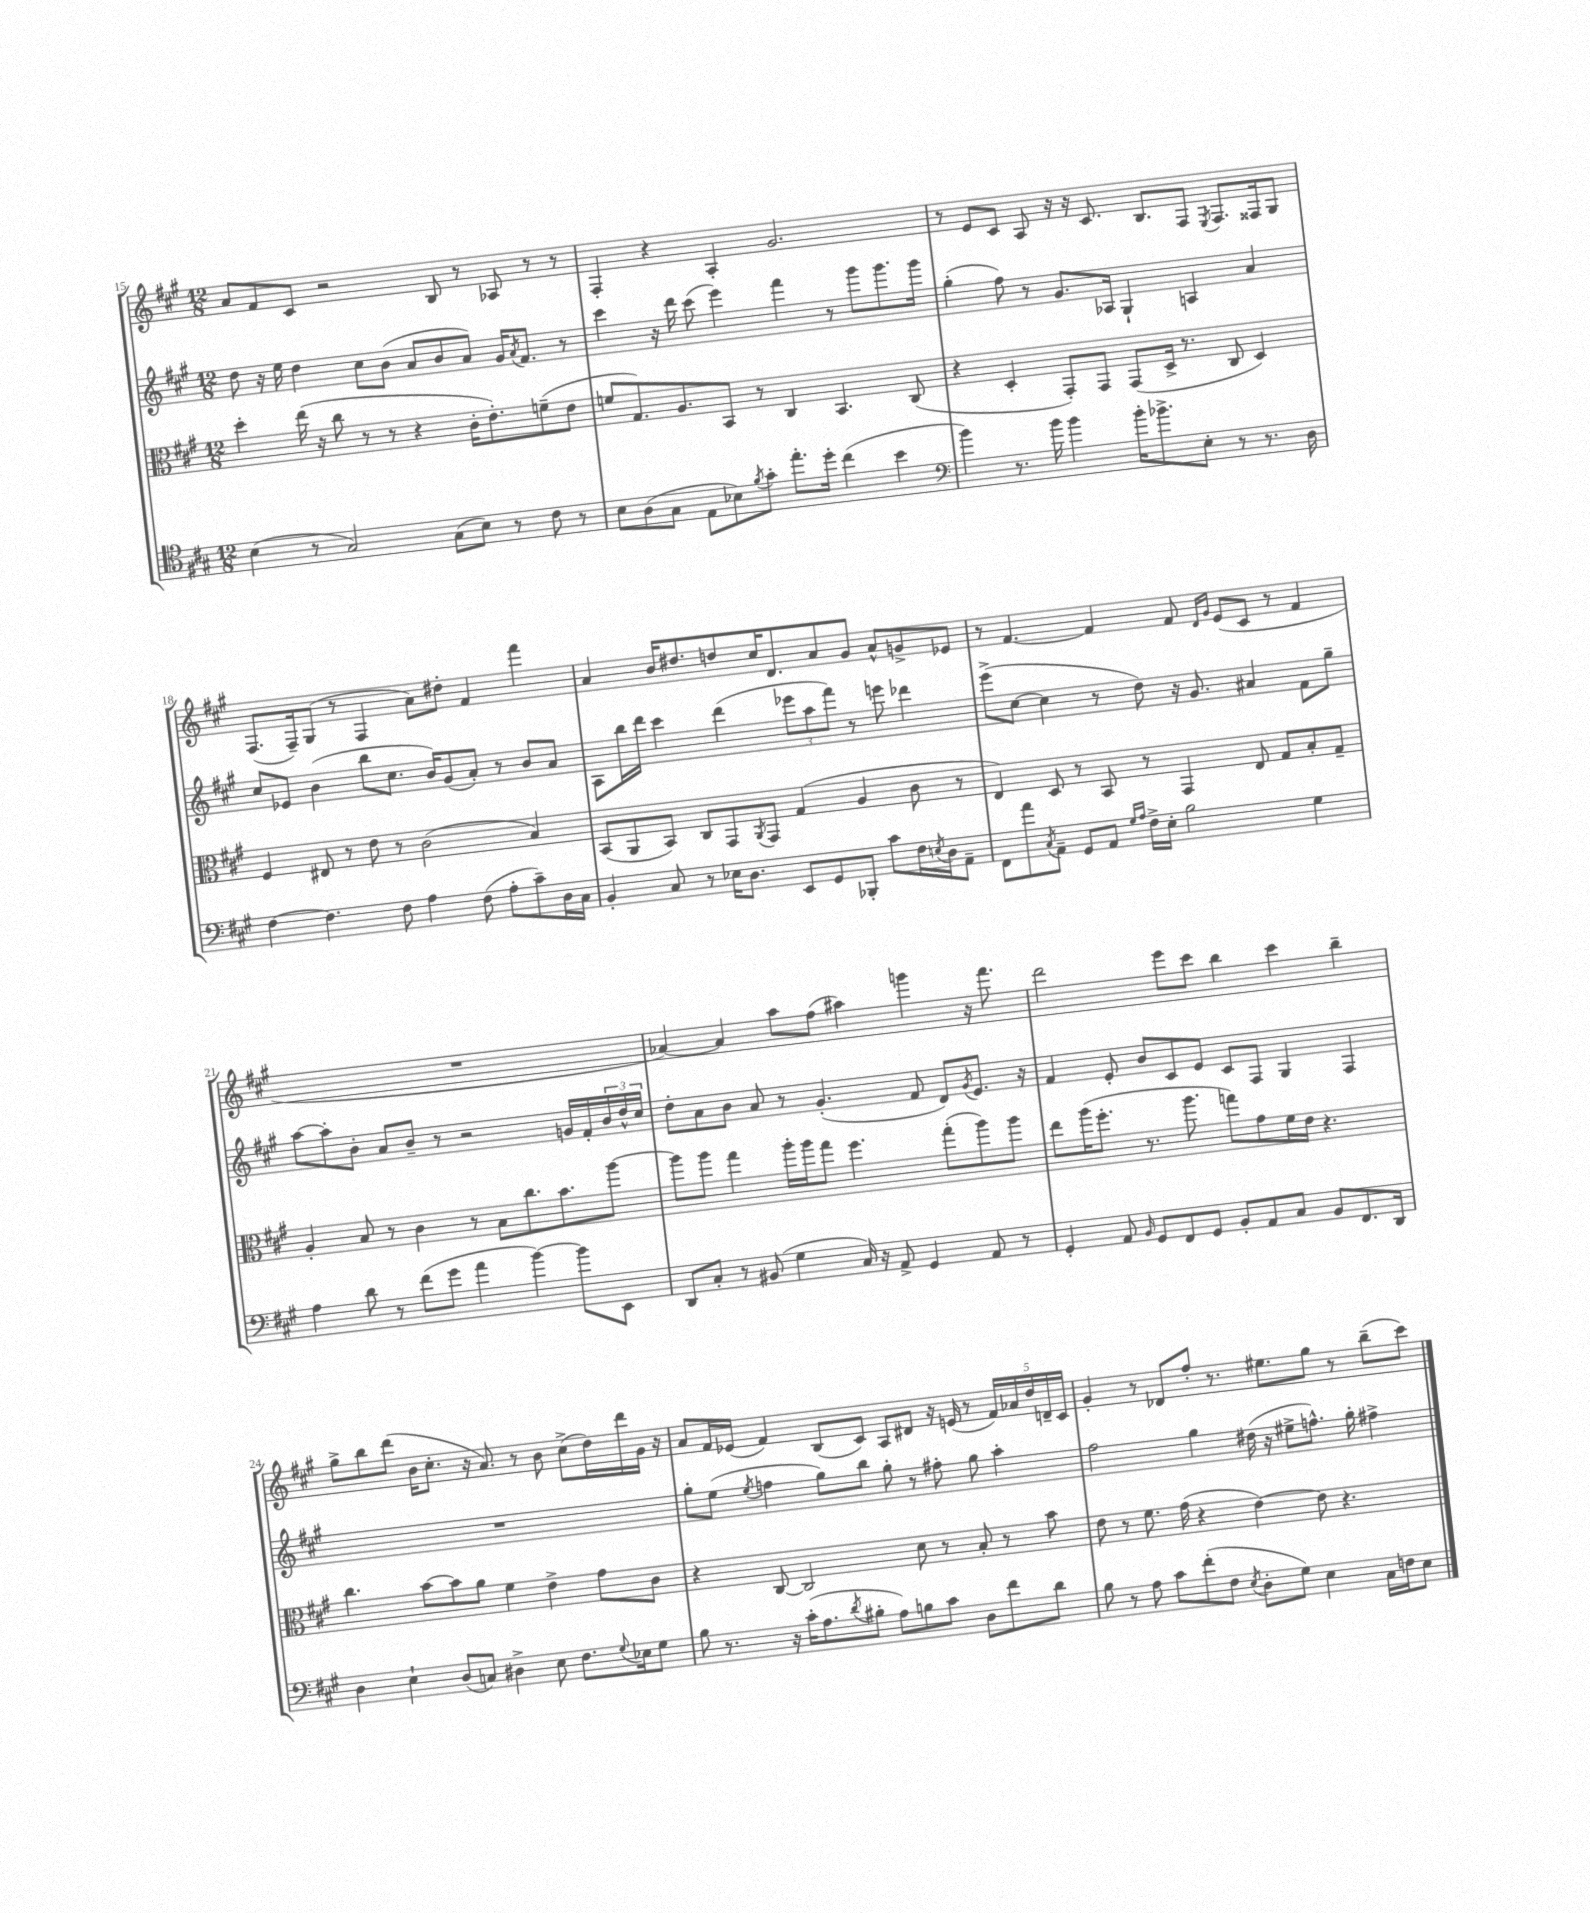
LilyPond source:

<<
\new StaffGroup <<
\new Staff = "s0" {
    \clef treble \key a \major \numericTimeSignature \time 12/8
    a'8 fis'8 cis'8 r2 b8 r8 aes8 r8 r8 |
    fis4-. r4 a4-. gis'2. |
    r8 e'8 cis'8 a8 r16 r16 cis'8. b8. fis8 \acciaccatura { e8 } fis8. fisis16 gis8 |
    fis8.( fis16--) gis8( r8 fis4 a'8) dis''8-. fis'4 fis'''4 |
    a'4 b'16 dis''8. d''8 cis''16 d'8. a'8 gis'8 a'8-^ g'8-> ees'8 |
    r8 fis'4.~ fis'4 fis'8 \grace { d'16 gis'16 } e'8( cis'8 r8 fis'4 |
    R1. |
    aes'4~) aes'4 a''8 fis''8( ais''4) g'''4 r16 fis'''8. |
    d'''2 e'''8 cis'''8 b''4 cis'''4 b''4-- |
    gis''8-> b''8 d'''8( b'16 cis''8.-. r16 a'8.) r8 b'8 cis''8->( d''16) d'''16 gis'16 r16 |
    a'8 fis'16 ees'16( fis'4) b8( cis'8) a8 dis'8 r16 e'16( r8 \tuplet 5/4 { fis'16) aes'16 d''16 d'16-- cis'16 } |
    gis'4-. r8 des'8 fis''8-. r8. eis''8. gis''8 r8 b''8--( cis'''8) \bar "|." |
}
\new Staff = "s1" {
    \clef treble \key a \major \numericTimeSignature \time 12/8
    d''8 r16 e''16 d''4 cis''8 b'8( a'8 b'8 a'8) gis'16 \acciaccatura { a'8 } fis'8. r8 |
    cis'''4 r16 d'''16 cis'''8( e'''4) fis'''4 r8 gis'''8 gis'''8. gis'''16 |
    gis''4-.( fis''8) r8 gis'8. aes16 gis4-! a4 a'4 |
    cis''8 ees'8 b'4( b''8 cis''8. b'16) gis'8( a'8-.) r8 b'8 a'8 |
    a8 b''16 d'''16 cis'''4 d'''4( \tuplet 3/2 { ees'''8 a''8 fis'''8) } r8 e'''8 des'''4 |
    e'''8->( cis''8~ cis''4 r8 d''8) r16 gis'8. ais'4 fis'8 gis''8-- |
    a''8~ a''8-. b'8-. a'8 b'8-- r8 r2 g'16 fis'16-. \tuplet 3/2 { b'16 d''16-^ cis''16 } |
    d''8-. a'8 b'8 a'8 r8 gis'4.-.( fis'8 d'8) \acciaccatura { gis'8 } e'8. r16 |
    fis'4 e'8-. b'8 cis'8 e'8 cis'8 fis8 gis4 fis4 |
    R1. |
    gis''8-. e''8( \acciaccatura { e''8 } f''4 gis''8) b''8 gis''8-. r8 fis''8-. gis''8 a''4-. |
    fis''2 gis''4 dis''16( r16 eis''8-> f''8.-^) gis''16-. fis''4-> \bar "|." |
}
\new Staff = "s2" {
    \clef alto \key a \major \numericTimeSignature \time 12/8
    d''4-. e''16( r16 cis''8 r8 r8 r4 cis'16-. e'8.-.) f'8--( e'8 |
    f'8 gis8.) a8. b,8 r8 cis4 b,4. cis8( |
    r4 d4-. gis,8-.) gis,8 gis,8( d16-> r8. cis8 d4) |
    fis4 eis8 r8 e'8 r8 cis'2( b4) |
    b,8( a,8 b,8) cis8 gis,8 \acciaccatura { a,8 } gis,8 gis4( a4 cis'8 r8 |
    e4) d8 r8 b,8 r8 gis,4 e8 gis8 b8-. gis8-- |
    a4-. b8 r8 cis'4 r8 b8 cis''8. b'8. a''8~ |
    a''8 a''8 gis''4 a''16-. a''16 gis''8 fis''4. gis''8-.( a''8) a''8 |
    e''8 a''16( fis''8.-. r8. a''8. g''8) gis'8 fis'16 e'16 r4. |
    cis''4. b'8~ b'8 a'8 fis'4 e'4-> gis'8 cis'8 |
    r4 cis8~ cis2 d'8 r8 b8-. r8 b'8 |
    e'8 r8 fis'8. gis'16( r4 e'4~) e'8 r4. \bar "|." |
}
\new Staff = "s3" {
    \clef tenor \key a \major \numericTimeSignature \time 12/8
    b4( r8 gis2) gis8( b8) r8 cis'8 r8 |
    b8 a8( gis8 e8 bes8) \acciaccatura { fis'8 } gis'8-. e''8.-. d''16-. cis''4( b'4 |
    \clef bass b'4) r8. b'16 b'4 b'16-. bes'8.-> e8-. r8 r8. d16 |
    fis4~ fis4. fis8 a4 fis8( a8-. cis'8--) d16 cis16 |
    b,4-. cis8 r8 ees16 d8. e,8 gis,8 bes,,8-. cis'8 fis16 \acciaccatura { e8 } d16 a,8-- |
    fis,8 a'8 \acciaccatura { cis8 } a,8-- gis,8 a,8 \grace { gis16 a16 } fis16-> e16-. b2 gis4 |
    a4 d'8 r8 fis'8( gis'8 a'4 b'4~) b'8 e,8 |
    d,8 cis8-. r8 bis,8( gis4 cis16) r16 a,8-> gis,4 a,8 r8 |
    gis,4-. a,8 \grace { b,16 } gis,8 fis,8 gis,8 b,8-. a,8 cis8 b,8 fis,8. d,16 |
    d4 e4-! d8( c8) dis4-> e8 fis8. \appoggiatura { gis8 } ees16 gis8 |
    b8 r8. r16 cis'16-.( a8. \acciaccatura { d'8 } bis8-. a8) b8 cis'8 d8 fis'8 d'8 |
    b8 r8 a8 cis'8 fis'8-.( fis8 \acciaccatura { e8 } d8-. gis8) e4 cis16 f16 e8 \bar "|." |
}
>>
>>
\layout { \context { \Score currentBarNumber = #15 } }
